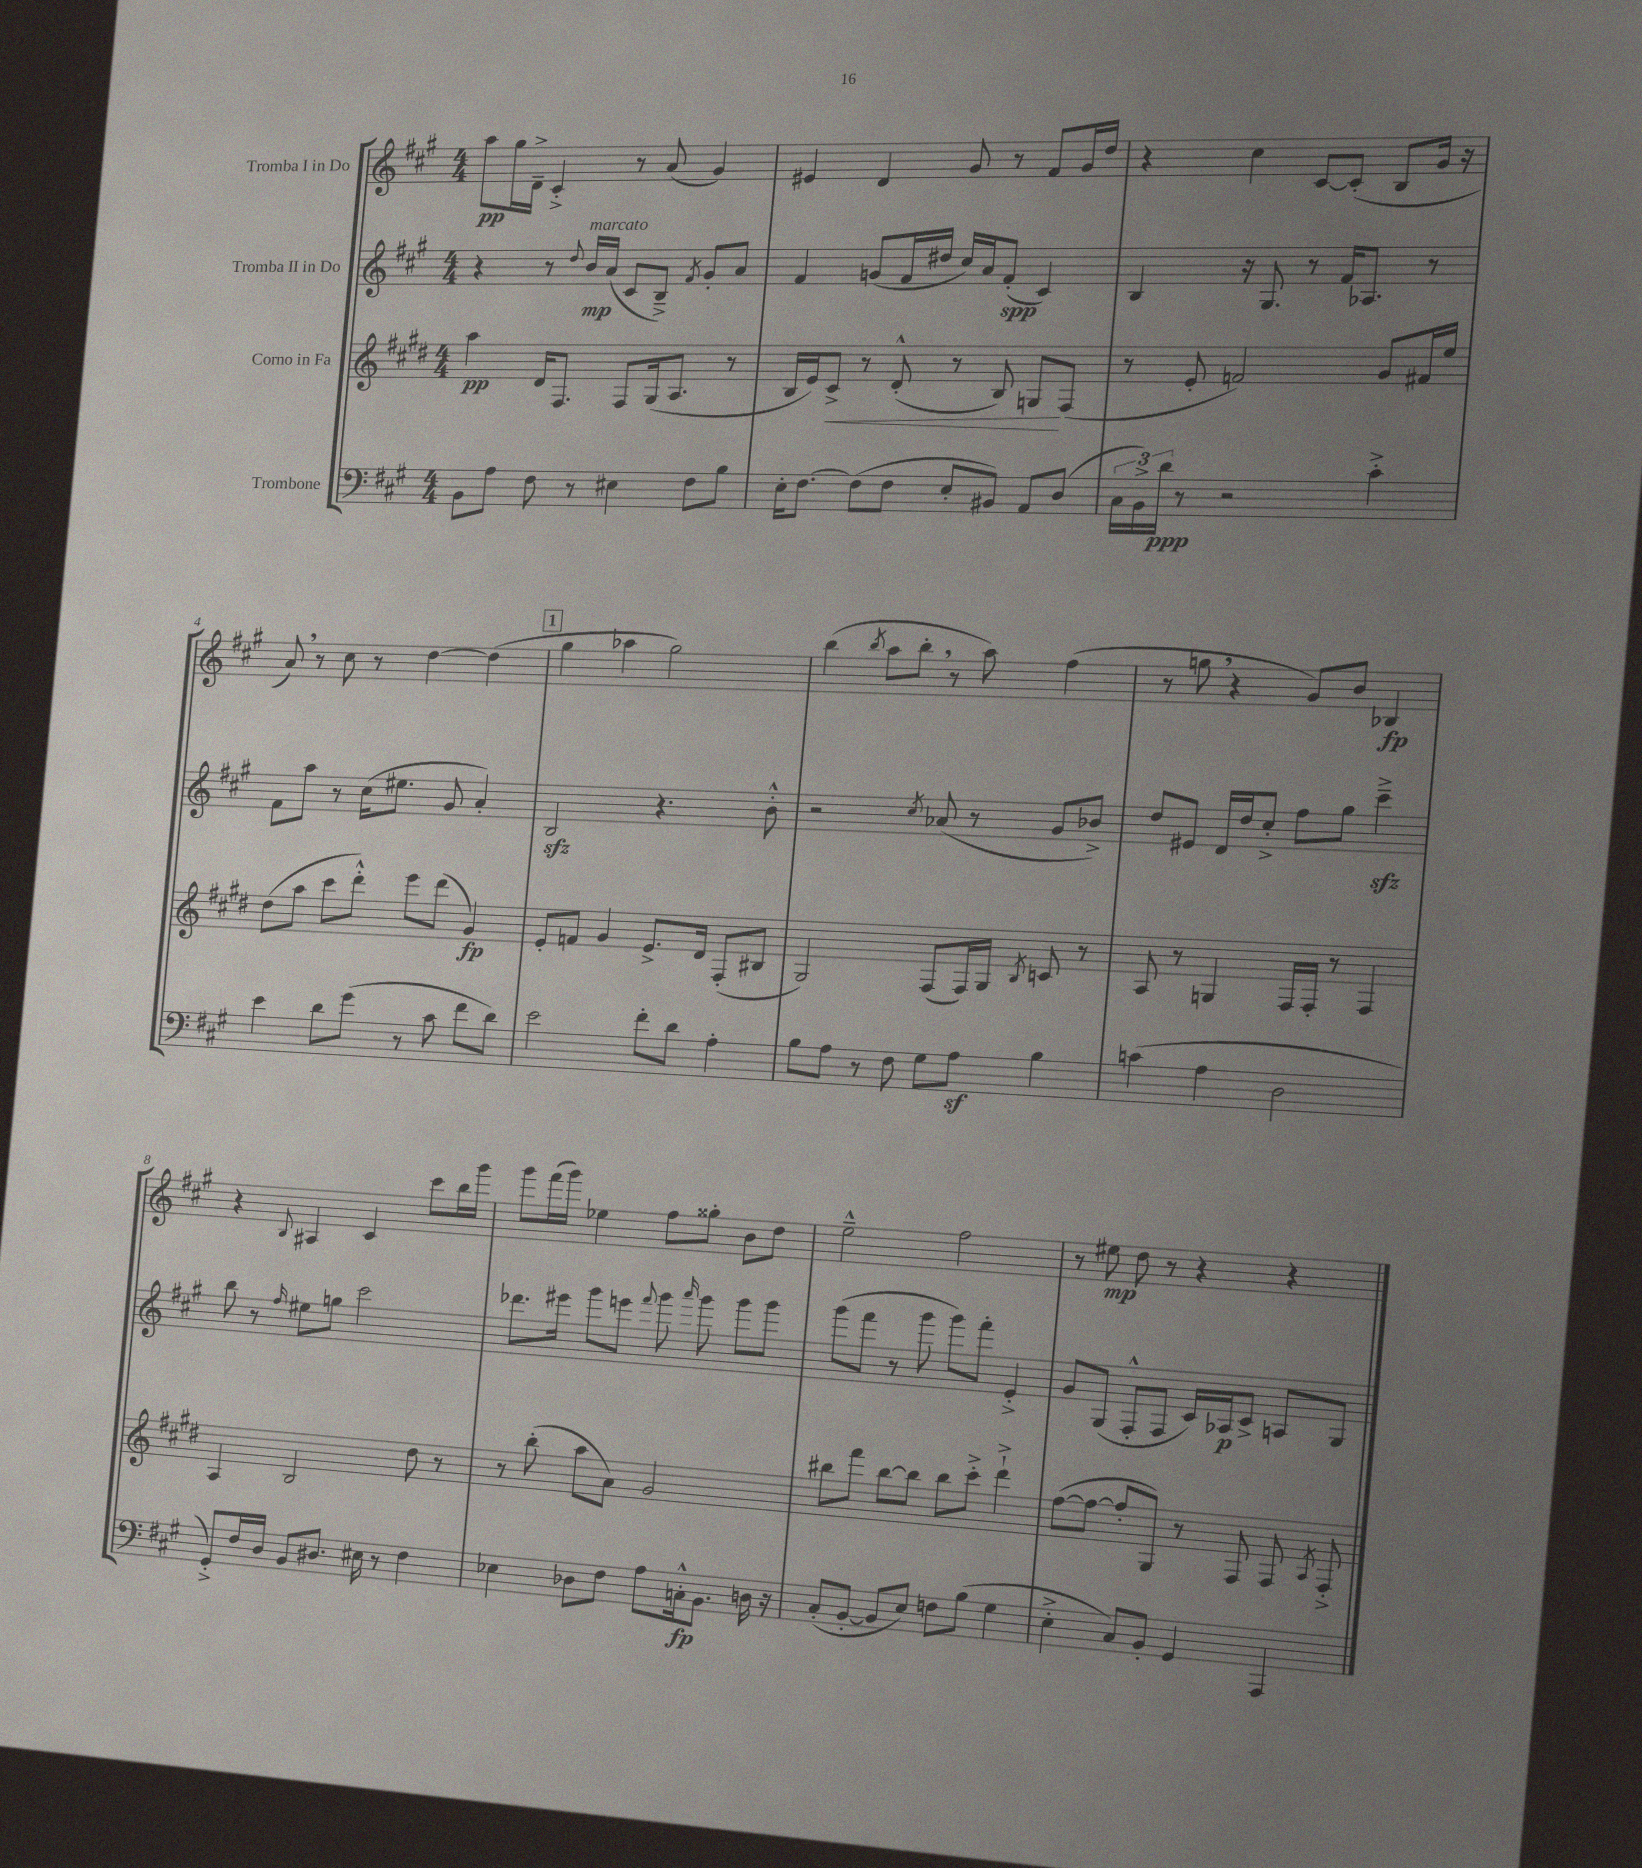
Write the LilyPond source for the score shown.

<<
\new StaffGroup <<
\new Staff = "s0" \with { instrumentName = "Tromba I in Do" } {
    \clef treble \key a \major \numericTimeSignature \time 4/4
    \autoBeamOff a''8[\pp gis''16 d'16]---> cis'4-.-> r8 a'8( gis'4) |
    eis'4 d'4 gis'8 r8 fis'8[ gis'16 d''16] |
    r4 cis''4 cis'8[~ cis'8]-.( b8[ gis'16] r16 |
    a'8) \breathe r8 cis''8 r8 d''4~ d''4( |
    \mark \markup { \box "1" } gis''4 aes''4 gis''2) |
    b''4( \acciaccatura { b''8 } a''8[ b''8]-. \breathe r8 a''8) fis''4( |
    r8 g''8 \breathe r4 gis'8[) b'8] bes4\fp |
    r4 \appoggiatura { b8 } ais4 cis'4 cis'''8[ b''16 gis'''16] |
    gis'''8[ fis'''16( gis'''16]) ees''4 fis''8[ gisis''8]-. b'8[ d''8] |
    e''2---^ fis''2 |
    r8 eis''8\mp d''8 r8 r4 r4 \bar "|." |
}
\new Staff = "s1" \with { instrumentName = "Tromba II in Do" } {
    \clef treble \key a \major \numericTimeSignature \time 4/4
    \autoBeamOff r4 r8 \appoggiatura { d''8 } b'16[\mp^\markup { \italic "marcato" } a'16]( cis'8[ b8]--->) \acciaccatura { fis'8 } gis'8[-. a'8] |
    fis'4 g'8[( fis'16 dis''16] cis''16[) a'16 fis'8]-.\spp( cis'4) |
    b4 r16 gis8. r8 fis'16[ aes8.] r8 |
    fis'8[ a''8] r8 cis''16[( eis''8.] gis'8 a'4-.) |
    \mark \markup { \box "1" } b2\sfz r4. b'8-.-^ |
    r2 \acciaccatura { cis''8 } aes'8( r8 gis'8[ bes'8]->) |
    d''8[ eis'8] d'16[ d''16 cis''8]-.-> fis''8[ gis''8] cis'''4--->\sfz |
    b''8 r8 \grace { fis''16 } eis''8[ g''8] cis'''2 |
    des'''8.[ eis'''16] gis'''8[ e'''8] \appoggiatura { fis'''8 } gis'''8 \grace { a'''16 } gis'''8 gis'''8[ gis'''8] |
    gis'''8[( fis'''8] r8 gis'''8 gis'''8[) fis'''8]-. e'4-.-> |
    gis'8[ gis8]( fis8[-.-^ fis8] cis'16[) aes16\p cis'8]-> a8[ gis8] \bar "|." |
}
\new Staff = "s2" \with { instrumentName = "Corno in Fa" } {
    \clef treble \key e \major \numericTimeSignature \time 4/4
    \autoBeamOff a''4\pp dis'16[ fis8.] fis8[ gis16( a8.] r8 |
    b16[ e'16) cis'8]->\< r8 dis'8-.-^( r8 b8) g8[\! fis8]( |
    r8 e'8-. f'2) gis'8[ fis'16 e''16] |
    dis''8[( a''8] cis'''8[ dis'''8]-.-^) e'''8[ dis'''8]( gis'4\fp) |
    \mark \markup { \box "1" } e'8[-. f'8] gis'4 e'8.[-> dis'16] fis8[-.( bis8] |
    gis2) fis8[( fis16) gis16] \acciaccatura { b8 } c'8 r8 |
    a8 r8 g4 fis16[ fis16]-. r8 fis4 |
    a4 b2 dis''8 r8 |
    r8 b''8-.( a''8[ a'8]) gis'2 |
    bis''8[ fis'''8] bis''8[~ bis''8] bis''8[ cis'''8]-.-> dis'''4-!-> |
    fis''8[~( fis''8]~ fis''8[-. gis8]) r8 fis8 fis8 \acciaccatura { a8 } fis8-.-> \bar "|." |
}
\new Staff = "s3" \with { instrumentName = "Trombone" } {
    \clef bass \key a \major \numericTimeSignature \time 4/4
    \autoBeamOff b,8[ a8] fis8 r8 eis4 fis8[ b8] |
    e16[-. fis8.]~ fis8[( fis8] e8[-. bis,8]) a,8[ d8]( |
    \tuplet 3/2 { cis16[ b,16->) d'16]\ppp } r8 r2 cis'4-.-> |
    e'4 d'8[ gis'8]( r8 cis'8 fis'8[ d'8]) |
    \mark \markup { \box "1" } e'2 fis'8[-. d'8] a4-. |
    b8[ a8] r8 fis8 gis8[ a8]\sf b4 |
    c'4( a4 d2 |
    gis,8[-.->) fis16 d16] b,8[ dis8.] eis16 r8 fis4 |
    ees4 des8[ fis8] a8[ c16-.-^\fp b,8.] d16 r16 |
    cis8[-.( b,8]~-. b,8[ e8]) f8[ b8]( gis4 |
    e4-.-> cis8[) b,8]-. gis,4 a,,4 \bar "|." |
}
>>
>>
